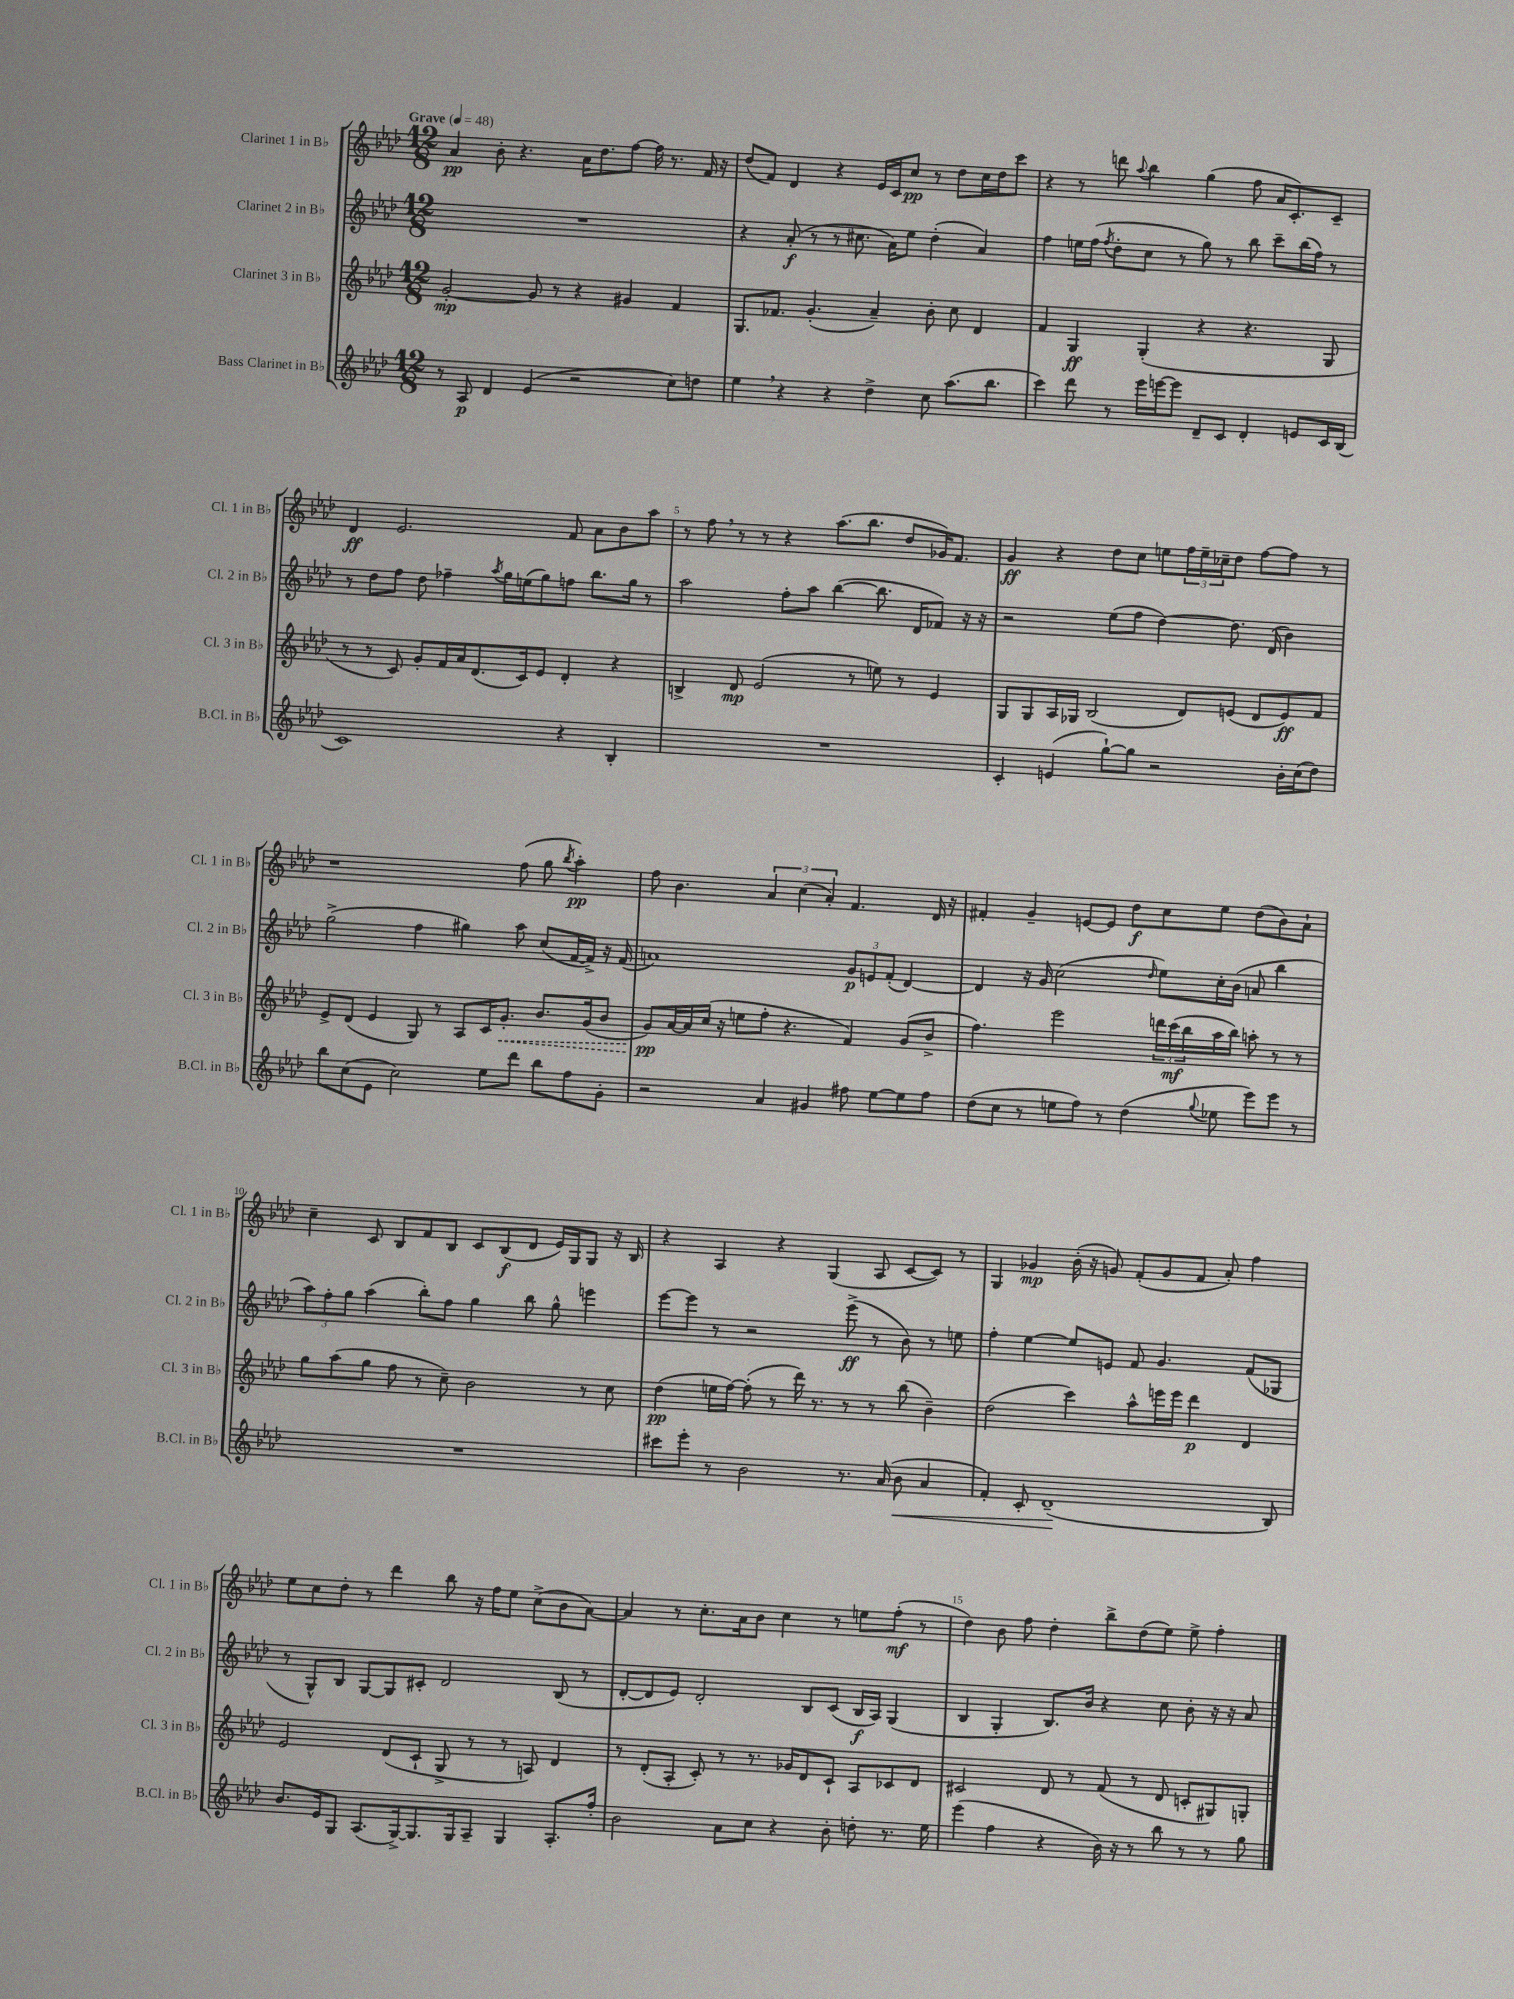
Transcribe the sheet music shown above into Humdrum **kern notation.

**kern	**dynam	**kern	**dynam	**kern	**dynam	**kern	**dynam
*part4	*part4	*part3	*part3	*part2	*part2	*part1	*part1
*staff4	*staff4	*staff3	*staff3	*staff2	*staff2	*staff1	*staff1
*I"Bass Clarinet in B♭	*	*I"Clarinet 3 in B♭	*	*I"Clarinet 2 in B♭	*	*I"Clarinet 1 in B♭	*
*I'B.Cl. in B♭	*	*I'Cl. 3 in B♭	*	*I'Cl. 2 in B♭	*	*I'Cl. 1 in B♭	*
*clefG2	*	*clefG2	*	*clefG2	*	*clefG2	*
*k[b-e-a-d-]	*	*k[b-e-a-d-]	*	*k[b-e-a-d-]	*	*k[b-e-a-d-]	*
*M12/8	*	*M12/8	*	*M12/8	*	*M12/8	*
*MM48	*	*MM48	*	*MM48	*	*MM48	*
=1	=1	=1	=1	=1	=1	=1	=1
!	!	!	!	!	!	!LO:TX:a:B:t=Grave	!
8r	.	[2g'/	mp	1.r	.	4a-/	pp
8A-/	p	.	.	.	.	.	.
4d-/	.	.	.	.	.	8b-'\	.
.	.	.	.	.	.	4.r	.
(4e-/	.	8g/]	.	.	.	.	.
.	.	8r	.	.	.	.	.
2r	.	4r	.	.	.	16a-\KL	.
.	.	.	.	.	.	8.dd-\	.
.	.	4g#X/	.	.	.	[8ff\J	.
.	.	.	.	.	.	16ff\]	.
.	.	.	.	.	.	8.r	.
8cc\L)	.	4f/	.	.	.	.	.
8ddn\J	.	.	.	.	.	16f/	.
.	.	.	.	.	.	16r	.
=2	=2	=2	=2	=2	=2	=2	=2
4ee-,\	.	8.G/L	.	4r	.	(8dd-/L	.
.	.	.	.	.	.	8f/J)	.
.	.	8.f-X/J	.	.	.	.	.
4r	.	.	.	(8a-'/	f	4d-/	.
.	.	(4.g'/	.	8r	.	.	.
4r	.	.	.	8r	.	4r	.
.	.	.	.	8.cc#X\	.	.	.
4dd-^\	.	4a-~/)	.	.	.	16e-/LL	.
.	.	.	.	16a-\KL)	.	16c/J	.
.	.	.	.	8ee-\J	.	8cc/J	pp
8cc\	.	8b-'\	.	(4dd-'\	.	8r	.
(8.aa-\L	.	8cc\	.	.	.	8dd-\L	.
.	.	4d-/	.	4a-/)	.	16cc\L	.
8.bb-\J	.	.	.	.	.	16dd-\J	.
.	.	.	.	.	.	8ccc\J	.
=3	=3	=3	=3	=3	=3	=3	=3
4ccc\)	.	4f/	.	4ff\	.	4r	.
8ddd-\	.	4G/	ff	16een\LL	.	8r	.
.	.	.	.	(16ff\JJ	.	.	.
.	.	.	.	8qff/	.	.	.
8r	.	.	.	8dd-'\L	.	8dddn\	.
.	.	.	.	.	.	8qqaa-/	.
16eee-\LL	.	(4G'/	.	8cc\J	.	4bb-\	.
[16eeen\J	.	.	.	.	.	.	.
8eee\J]	.	.	.	8r	.	.	.
8d-~/L	.	4r	.	8gg\)	.	(4gg\	.
8c/J	.	.	.	8r	.	.	.
4d-'/	.	4.r	.	8bb-\	.	8ff\	.
.	.	.	.	8ccc~\L	.	16a-/KL	.
.	.	.	.	.	.	8.c'/)	.
8en/L	.	.	.	(16bb-\L	.	.	.
.	.	.	.	16ff\JJ)	.	.	.
16c/L	.	8G/	.	8r	.	8c~/J	.
(16B-/JJ	.	.	.	.	.	.	.
!!LO:LB:g=z
=4	=4	=4	=4	=4	=4	=4	=4
1c)	.	8r	.	8r	.	4d-/	ff
.	.	8r	.	8dd-\L	.	.	.
.	.	8c/)	.	8ff\J	.	2.e-/	.
.	.	8g'/L	.	8dd-\	.	.	.
.	.	16f/L	.	4ff-X~\	.	.	.
.	.	16a-/J	.	.	.	.	.
.	.	(8.d-/	.	.	.	.	.
.	.	.	.	8qaa-/	.	.	.
.	.	.	.	16gg\LL	.	.	.
.	.	16c/k)	.	(16een\J	.	.	.
.	.	8e-/J	.	8gg\)	.	.	.
4r	.	4d-'/	.	8ffn\J	.	8f/	.
.	.	.	.	8.bb-\L	.	8a-\L	.
4B-'/	.	4r	.	.	.	8b-\	.
.	.	.	.	16gg\Jk	.	.	.
.	.	.	.	8r	.	8aa-\J	.
=5	=5	=5	=5	=5	=5	=5	=5
1.r	.	4Bn^/	.	2aa-\	.	8r	.
.	.	.	.	.	.	8ff,\	.
.	.	8d-/	mp	.	.	8r	.
.	.	(2e-/	.	.	.	8r	.
.	.	.	.	8ff'\L	.	4r	.
.	.	.	.	8aa-\J	.	.	.
.	.	.	.	([4bb-\	.	(8.aa-\L	.
.	.	8r	.	.	.	.	.
.	.	.	.	.	.	8.bb-\J	.
.	.	8een\)	.	8.bb-\]	.	.	.
.	.	8r	.	.	.	8dd-/L	.
.	.	.	.	16d-/KL	.	.	.
.	.	4e-/	.	8f-X/J)	.	16g-X/K)	.
.	.	.	.	.	.	8.f/J	.
.	.	.	.	16r	.	.	.
.	.	.	.	16r	.	.	.
=6	=6	=6	=6	=6	=6	=6	=6
4c'/	.	8G/L	.	2r	.	4g/	ff
.	.	8G/	.	.	.	.	.
(4en/	.	16A-/L	.	.	.	4r	.
.	.	16G-X/JJ	.	.	.	.	.
.	.	(2B-/	.	.	.	.	.
[8gg`\L)	.	.	.	(8ee-\L	.	8dd-\L	.
8gg\J]	.	.	.	8ff\J	.	8cc\J	.
2r	.	.	.	[4dd-\)	.	8een\L	.
.	.	8d-/L)	.	.	.	24ff\L	.
.	.	.	.	.	.	24ee~\	.
.	.	.	.	.	.	24cc-X~\J	.
.	.	(8en/J	.	8.dd-\]	.	8dd-\J	.
.	.	8d-/L	.	.	.	[8ff\L	.
.	.	.	.	(16d-/	.	.	.
16b-'\LL	.	8e/)	ff	4b-\)	.	8ff\J]	.
(16cc\J	.	.	.	.	.	.	.
8dd-\J)	.	8f/J	.	.	.	8r	.
!!LO:LB:g=z
=7	=7	=7	=7	=7	=7	=7	=7
8bb-\L	.	8e-^/L	.	(2gg^\	.	1r	.
(8cc\	.	(8d-/J	.	.	.	.	.
8e-\J	.	4e-/	.	.	.	.	.
2cc\)	.	.	.	.	.	.	.
.	.	8G/)	.	4ff\	.	.	.
.	.	8r	.	.	.	.	.
.	.	8A-/L	.	4gg#X\)	.	.	.
8ee-\L	.	16c/K	.	.	.	.	.
!	!	!	!LO:HP:b	!	!	!	!
.	.	8.g'/J	<	.	.	.	.
8ddd-\J	.	.	.	8aa-\	.	(8ff\	.
8bb-\L	.	8.b-/L	.	(8cc/L	.	8gg\	.
.	.	.	.	.	.	8qbb-/	.
8ff\	.	.	.	[16f/L	.	4aa-'\)	pp
.	.	(16g/k	.	16f^/JJ])	.	.	.
8g'\J	.	8b-/J	.	16r	.	.	.
.	.	.	.	(16f/	.	.	.
=8	=8	=8	=8	=8	=8	=8	=8
2r	.	8g/L)	pp	1an)	.	8ff\	.
.	.	[16a-/L	[	.	.	4.b-\	.
.	.	16a-/]	.	.	.	.	.
.	.	(16cc/JJ	.	.	.	.	.
.	.	16r	.	.	.	.	.
.	.	8een\L	.	.	.	.	.
4a-/	.	8ff'\J	.	.	.	6a-/	.
.	.	4.r	.	.	.	.	.
.	.	.	.	.	.	(6cc\	.
4g#X/	.	.	.	.	.	.	.
.	.	.	.	.	.	6a-'/)	.
8ff#X\	.	4f/)	.	12g/L	p	4.f/	.
.	.	.	.	12en/	.	.	.
[8ee-\L	.	.	.	.	.	.	.
.	.	.	.	(12f'/J	.	.	.
8ee-\]	.	(8g/L	.	[4d-/)	.	.	.
8ff#\J	.	8b-^/J	.	.	.	16d-/	.
.	.	.	.	.	.	16r	.
=9	=9	=9	=9	=9	=9	=9	=9
(8dd-\L	.	4.ff\)	.	4d-/]	.	4f#X'/	.
8cc\J	.	.	.	.	.	.	.
8r	.	.	.	16r	.	4g~/	.
.	.	.	.	16g/	.	.	.
8een\L	.	2eee-\	.	(2cc\	.	.	.
8ff\J)	.	.	.	.	.	[8en/L	.
8r	.	.	.	.	.	8e/J]	.
(4dd-\	.	.	.	.	.	8dd-\L	f
.	.	.	.	16qqdd-/	.	.	.
.	.	24dddn\LL	.	8ee-\L)	.	8cc\	.
.	.	(24ccc\	mf	.	.	.	.
.	.	24bb-\	.	.	.	.	.
8qqgg/	.	.	.	.	.	.	.
8ee-X\	.	16aa-\	.	16cc'\L	.	8ee-\J	.
.	.	16bb-\JJ)	.	(16b-\JJ	.	.	.
8eee-\L)	.	8aan'\	.	8an/	.	(8dd-\L	.
8eee-\J	.	8r	.	4bb-\	.	8b-\)	.
8r	.	8r	.	.	.	8a-`\J	.
!!LO:LB:g=z
=10	=10	=10	=10	=10	=10	=10	=10
1.r	.	8gg\L	.	12aa-\L)	.	4cc~\	.
.	.	.	.	12ff'\	.	.	.
.	.	(8aa-\	.	.	.	.	.
.	.	.	.	12gg\J	.	.	.
.	.	8gg\J	.	(4aa-\	.	8c/	.
.	.	8ff\	.	.	.	8B-/L	.
.	.	8r	.	8bb-'\L)	.	8f/	.
.	.	8cc~\)	.	8ff\J	.	8B-/J	.
.	.	2b-\	.	4gg\	.	8c/L	.
.	.	.	.	.	.	(8B-/	f
.	.	.	.	8bb-\	.	8d-/J	.
.	.	.	.	8gg^^\	.	16e-/LL)	.
.	.	.	.	.	.	16G/J	.
.	.	8r	.	4eeen\	.	8G/J	.
.	.	8cc\	.	.	.	16r	.
.	.	.	.	.	.	16B-/	.
=11	=11	=11	=11	=11	=11	=11	=11
8ccc#X\L	.	(4dd-\	pp	[8eee-\L	.	4r	.
8eee-'\J	.	.	.	8eee-\J]	.	.	.
8r	.	16een\LL	.	8r	.	4A-/	.
.	.	[16ff\JJ)	.	.	.	.	.
2b-\	.	(8ff'\]	.	2r	.	.	.
.	.	8r	.	.	.	4r	.
.	.	16ddd-\)	.	.	.	.	.
.	.	8.r	.	.	.	.	.
.	.	.	.	.	.	(4G/	.
8.r	.	8r	.	(8eee-^\	ff	.	.
.	.	8r	.	8r	.	8A-/	.
(16a-/	.	.	.	.	.	.	.
!	!LO:HP:b	!	!	!	!	!	!
8b-\	<	(8bb-\	.	8b-\)	.	[8c/L	.
4a-/	.	4b-~\)	.	8r	.	8c/J])	.
.	.	.	.	8een\	.	8r	.
=12	=12	=12	=12	=12	=12	=12	=12
4f'/)	.	(2dd-\	.	4ff'\	.	4G/	.
8c'/	.	.	.	[4ee-\	.	4g-X/	mp
(1d-~	.	.	.	.	.	.	.
.	.	4ccc\)	.	8ee-/L]	.	(16b-'\	.
.	.	.	.	.	.	16r	.
.	.	.	.	8en/J	.	8gn/)	.
.	.	8aa-^^\L	.	8f/	.	(8f'/L	.
.	.	16eeen\L	.	4.g/	.	8g/	.
.	.	16eee\JJ	.	.	.	.	.
.	.	4ddd-\	p	.	.	8f/J	.
.	.	.	.	.	.	8a-'/)	.
.	.	4d-/	.	(8f/L	.	4ff\	.
8B-/)	[	.	.	8G-X/J	.	.	.
!!LO:LB:g=z
=13	=13	=13	=13	=13	=13	=13	=13
8.b-/L	.	2e-/	.	8r	.	8ee-\L	.
.	.	.	.	8G^^/L)	.	8cc\	.
16e-/k	.	.	.	.	.	.	.
8G/J	.	.	.	8B-/J	.	8dd-'\J	.
(8.A-/L	.	.	.	[8G/L	.	8r	.
.	.	(8d-/L	.	8G/]	.	4ddd-\	.
[16G^/k)	.	.	.	.	.	.	.
8.G/]	.	8c`/J	.	8c#X'/J	.	.	.
.	.	8G^/	.	2d-/	.	8bb-\	.
16G/k	.	.	.	.	.	.	.
8A-~/J	.	8r	.	.	.	16r	.
.	.	.	.	.	.	16ff\KL	.
4G/	.	8r	.	.	.	8ee-\J	.
.	.	8An/)	.	.	.	(8cc^\L	.
8.A-'/L	.	4d-/	.	(8B-/	.	8b-\	.
.	.	.	.	8r	.	[8a-\J)	.
16ff'/Jk	.	.	.	.	.	.	.
=14	=14	=14	=14	=14	=14	=14	=14
2b-\	.	8r	.	[8d-'/L	.	4a-/]	.
.	.	(8d-'/L	.	8d-/]	.	.	.
.	.	8A-'/J	.	8e-/J)	.	8r	.
.	.	8c'/)	.	2d-'/	.	8.cc'\L	.
8a-\L	.	8r	.	.	.	.	.
.	.	.	.	.	.	16a-\k	.
8cc\J	.	8.r	.	.	.	8b-\J	.
4r	.	.	.	.	.	4cc\	.
.	.	16g-X/KL	.	.	.	.	.
.	.	8d-/	.	8B-/L	.	.	.
8b-'\	.	8c`/J	.	(8c/J	.	8r	.
8ddn'\	.	8A-/L	.	16B-/LL	f	8een\L	.
.	.	.	.	16A-/JJ)	.	.	.
8.r	.	8c-X/	.	(4G/	.	(8ff'\J	mf
.	.	8d-/J	.	.	.	8r	.
16ee-\	.	.	.	.	.	.	.
=15	=15	=15	=15	=15	=15	=15	=15
(4eee-\	.	2c#X/	.	4B-/	.	4dd-\)	.
4ff\	.	.	.	4G'/	.	8b-\	.
.	.	.	.	.	.	8ff\	.
4r	.	8d-/	.	8.B-/L)	.	4dd-'\	.
.	.	8r	.	.	.	.	.
.	.	.	.	16b-/Jk	.	.	.
16b-\)	.	(8f/	.	4r	.	8bb-^\L	.
16r	.	.	.	.	.	.	.
8r	.	8r	.	.	.	(8dd-\	.
8bb-\	.	8d-/	.	8cc\	.	8ee-\J)	.
8r	.	8cn'/L	.	8b-'\	.	8ee-^\	.
8r	.	8G#X/)	.	16r	.	4ff'\	.
.	.	.	.	16r	.	.	.
8gg\	.	8Gn'/J	.	8a-/	.	.	.
==	==	==	==	==	==	==	==
*-	*-	*-	*-	*-	*-	*-	*-
